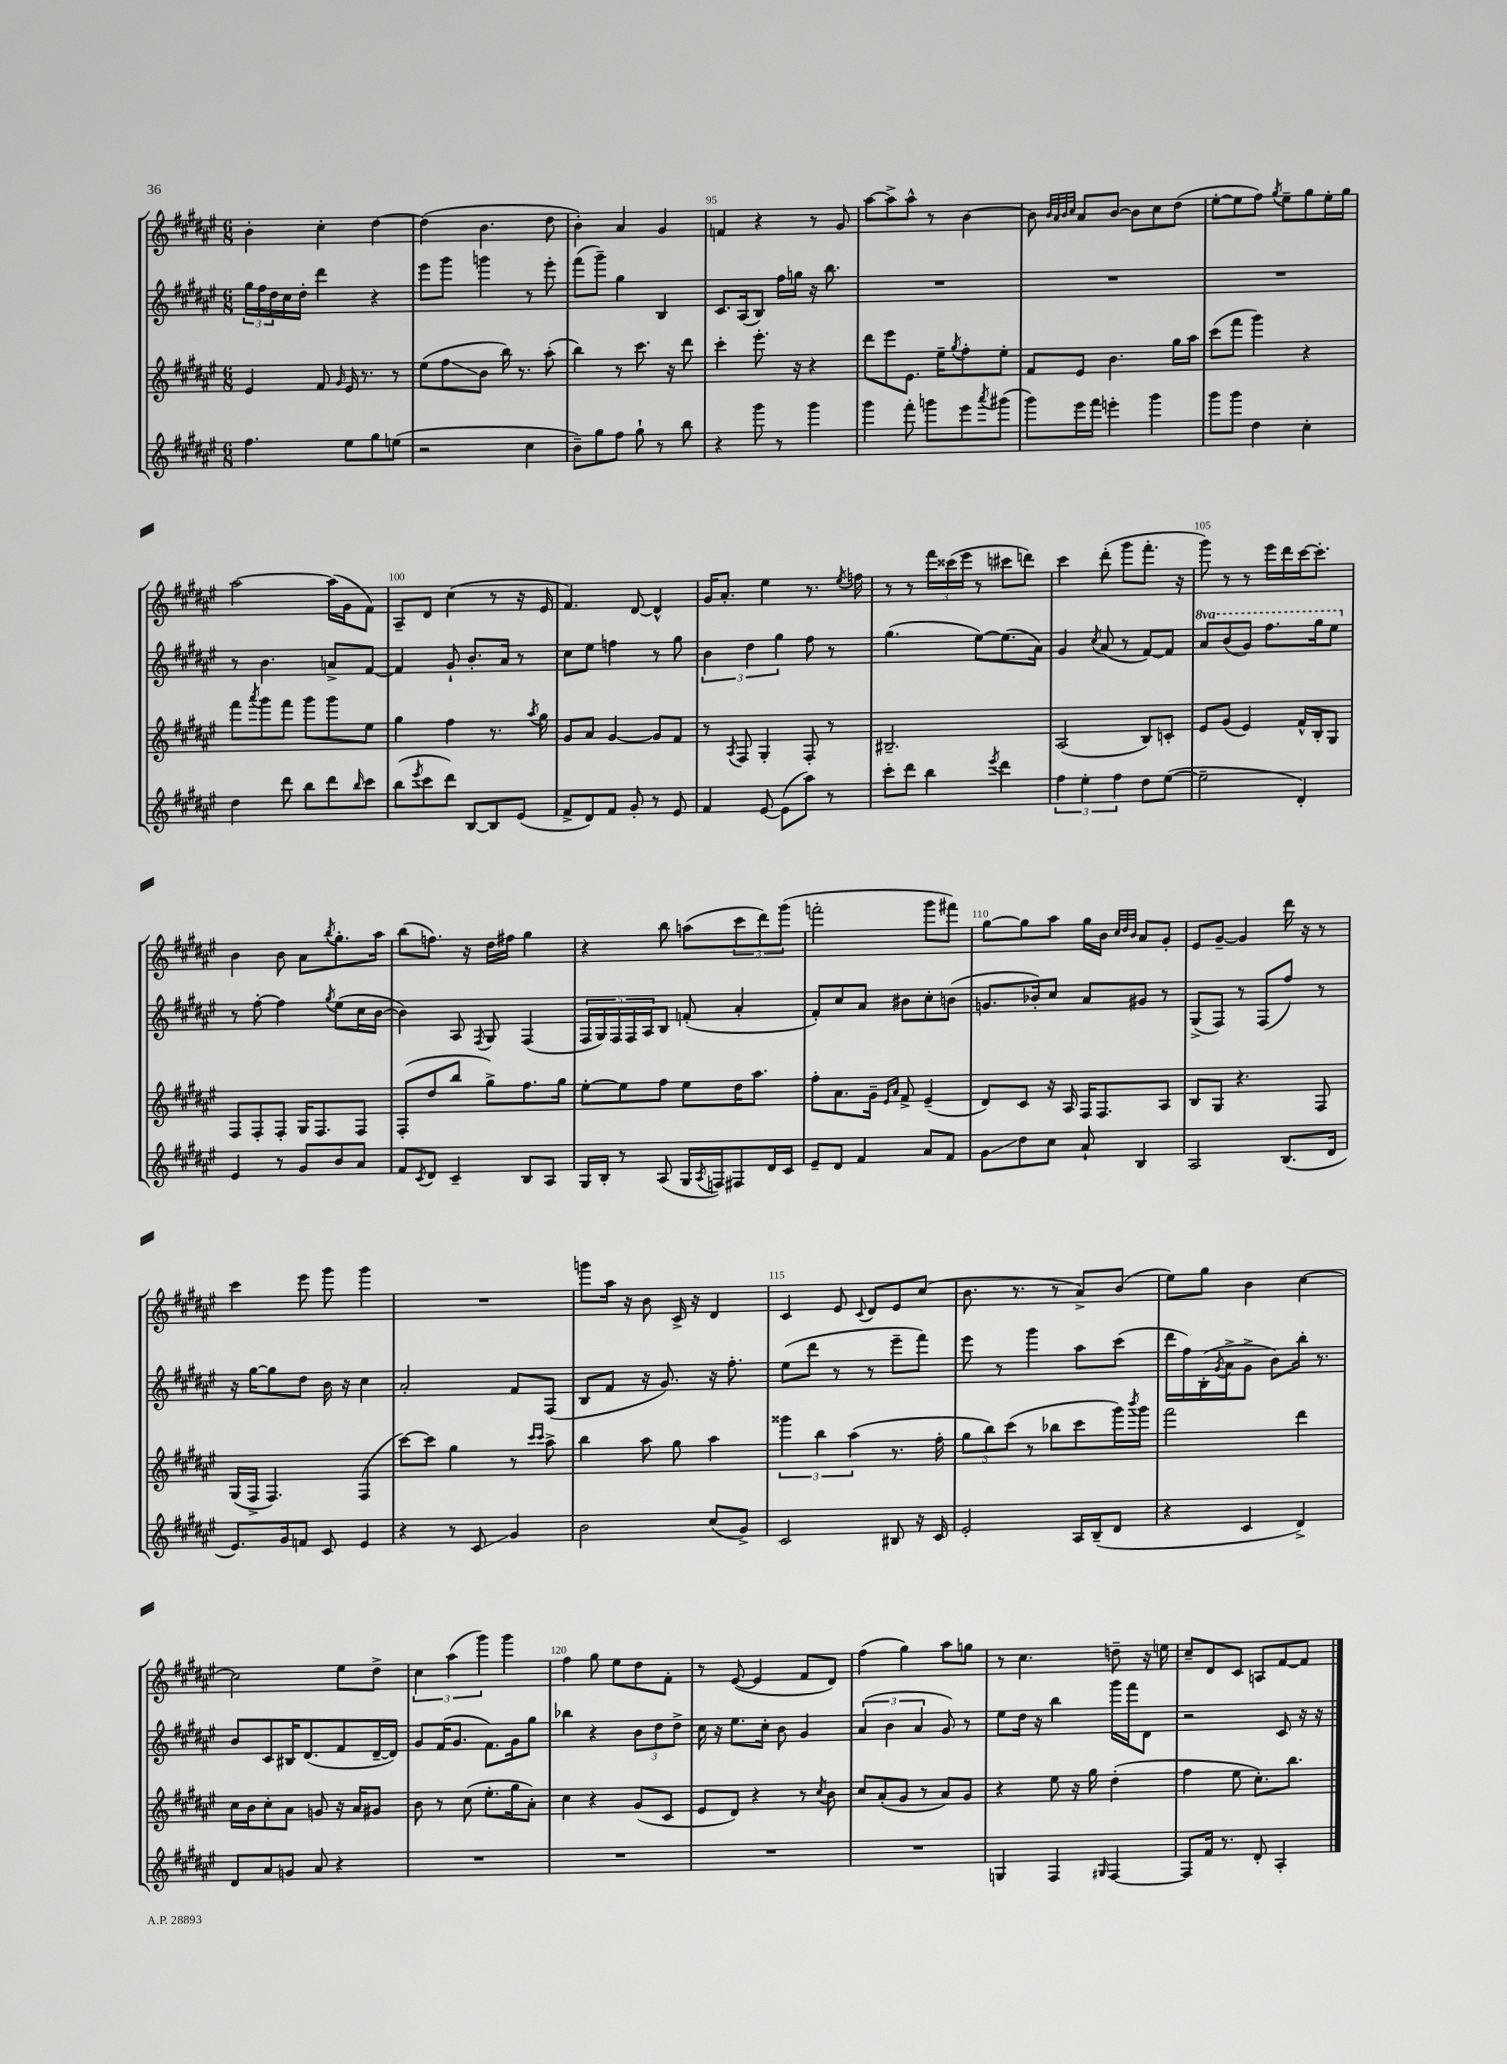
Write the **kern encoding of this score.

**kern	**kern	**kern	**kern
*staff4	*staff3	*staff2	*staff1
*clefG2	*clefG2	*clefG2	*clefG2
*k[f#c#g#d#a#e#]	*k[f#c#g#d#a#e#]	*k[f#c#g#d#a#e#]	*k[f#c#g#d#a#e#]
*M6/8	*M6/8	*M6/8	*M6/8
4.ff#	4e#	24gg#	4b'
.	.	24ff#	.
.	.	24dd#	.
.	.	16cc#	.
.	.	16dd#'	.
.	8f#	4ddd#	4cc#'
.	16qqg#	.	.
8ee#	16e#	.	.
.	8.r	.	.
8gg#	.	4r	[4dd#
(8ee	8r	.	.
=	=	=	=
2r	(8ee#	8eee#	(4dd#]
.	8ff#	8ggg#	.
.	8b	4ggg	4.b
.	16bb)	.	.
.	8.r	.	.
4cc#	.	8r	.
.	(8aa#'	8eee#'	8dd#
=	=	=	=
8b~)	4bb)	(8fff#	4b')
8gg#	.	8ggg#~)	.
8ff#	8r	4gg#	4a#
8gg#`	8.ccc#	.	.
8r	.	4B	4g#
.	16r	.	.
8bb	8ddd#	.	.
=	=	=	=
4r	4ccc#'	8.c#	4f
.	.	(16A#	.
8ggg#	8.eee#'	8B)	4r
8r	.	16ff#	.
.	16r	16gg	.
4ggg#	4r	16r	8r
.	.	8.bb	.
.	.	.	8g#
=	=	=	=
4ggg#	8ddd#	2.r	[8aa#
.	8eee#	.	8aa#^]
8fff#'	8.e#	.	8aa#^^
8ggg	.	.	8r
.	16ee#~	.	.
.	8qgg#	.	.
8eee#	8ff#'	.	[4b
8qaaa#	.	.	.
(8ggg#	8ee#'	.	.
=	=	=	=
8ggg#)	8f#	2.r	8b]
.	.	.	32qqb
.	.	.	32qqa#
.	.	.	32qqb
.	.	.	32qqcc#
16eee#	8e#	.	8a#
16fff#	.	.	.
4eee'	4.b	.	[8b
.	.	.	8b]
4ggg#	.	.	8cc#
.	16gg#	.	(8dd#
.	16aa#	.	.
=	=	=	=
8ggg#	(8ccc#	2.r	[8ee#'
8ggg#	8fff#	.	8ee#]
4dd#	4ggg#)	.	8ff#)
.	.	.	8qgg#
.	.	.	8ee#~
4cc#'	4r	.	8gg#
.	.	.	16ee#'
.	.	.	16gg#
=	=	=	=
4dd#	8fff#	8r	[2aa#
.	8qaaa#	.	.
.	8ggg#	4.b	.
8ddd#	8fff#	.	.
8bb	8ggg#	.	.
8ddd#	8ggg#	8a^	(16aa#]
.	.	.	16g#
16qqbb	.	.	.
8ccc#	8ee#	[8f#	8f#)
=	=	=	=
(8bb	4gg#	4f#]	8A#~
8qeee#	.	.	.
8ccc#	.	.	8d#
8ddd#)	4ff#	8g#`	(4cc#
[8B	.	8.b'	.
8B]	8.r	.	8r
.	.	16a#	.
(8e#	.	8r	16r
.	8qaa#	.	.
.	16gg#	.	16e#
=	=	=	=
8f#^	8g#	8cc#	4.f#)
8d#)	8a#	8ee#	.
8f#	[4g#	4ff	.
8g#'	.	.	[8d#
8r	8g#]	8r	4d#^^]
8e#	8f#	8gg#	.
=	=	=	=
4f#	8r	6b	16g#
.	.	.	8.a#'
.	8qA#	.	.
.	8F#	.	.
.	.	6dd#	.
[8e#	4G#'	.	4ee#
.	.	6gg#	.
(8e#]	.	.	.
8aa#)	8F#'	8ff#	8.r
8r	8r	8r	.
.	.	.	8qee#
.	.	.	16ff
=	=	=	=
8ccc#'	2.B#~	(4.gg#	8r
8ddd#	.	.	8r
4bb	.	.	24fff#
.	.	.	(24ccc##
.	.	.	24eee#
.	.	[8ee#)	8r
8qeee#	.	.	.
4ddd#	.	(8.ee#]	8ccc#
.	.	.	8ddd)
.	.	16a#)	.
=	=	=	=
6ff#	(2A#	4g#	4ccc#
6ee#'	.	.	.
.	.	8qcc#	.
.	.	(8a#	(8ddd#'
6ff#	.	.	.
.	.	8r	8ggg#
8dd#	8B)	[8f#)	8.fff#'
([8ee#	8c'	8f#]	.
.	.	.	16r
=	=	=	=
2ee#~]	8e#	8aa#	8ggg#)
.	(8g#	(8bb	8r
.	4e#)	8gg#)	8r
.	.	8.fff#	16eee#
.	.	.	16ddd#
4d#')	16f#^^	.	[16ccc#
.	16B'	16ggg#	8.ccc#']
.	8G#	8eee#	.
=	=	=	=
4e#	8F#	8r	4b
.	8F#'	[8ff#'	.
8r	8F#'	4ff#]	8b
8g#	16G#	.	8a#
.	8.F#	.	.
.	.	8qgg#	8qbb
8b	.	(8ee#	8.gg#'
8a#	8F#	16cc#	.
.	.	[16b	16aa#
=	=	=	=
8f#	(8F#'	4b])	(8bb
8qc#	.	.	.
8d#	8dd#	.	8.ff)
4c#~	8bb	8A#	.
.	.	.	16r
.	.	8qF#	.
.	8gg#^)	8G#	16dd#
.	.	.	16ff#
8B	8.ff#	(4F#	4gg#
8A#	.	.	.
.	16gg#	.	.
=	=	=	=
16G#	[8ee#'	20F#	4r
.	.	20G#)	.
16B'	.	.	.
.	.	20F#	.
8r	8ee#]	.	.
.	.	20F#	.
.	.	20A#	.
(8A#	8ff#	8B	8bb
16G#	8ee#	(8f'	(8aa
8qA#	.	.	.
16F)	.	.	.
8F#	16dd#	4a#'	12ccc#
.	8.aa#	.	.
.	.	.	12ddd#)
16d#	.	.	.
.	.	.	(12ggg#
16c#	.	.	.
=	=	=	=
8e#~	8ff#'	8f#')	2fff'
8d#	8.a#	8cc#	.
4f#	.	8a#	.
.	16g#~	.	.
.	16qqe#	.	.
.	16qqa#	.	.
.	8f#^	8b#	.
8a#	(4e#~	8cc#'	8ggg#
8f#	.	(8b	8fff#)
=	=	=	=
8g#	8d#)	8.g	[8gg#
8dd#	8c#	.	8gg#]
.	.	16b-')	.
8cc#	16r	8cc#	8aa#
.	16A#	.	.
8a#`	16F#	8a#	16gg#
.	8.F#	.	16b
.	.	.	32qqcc#
.	.	.	32qqdd#
.	.	.	32qqb
4B	.	8g#	8a#
.	8A#	8r	8g#'
=	=	=	=
2A#	8B	(8G#^	8e#
.	8G#	8F#)	[8g#~
.	4.r	8r	4g#]
.	.	(8F#	.
(8.B	.	8ff#)	16ddd#
.	.	.	16r
.	8F#	8r	8r
16d#	.	.	.
=	=	=	=
8.e#)	(16G#	16r	4ccc#
.	16F#^	[16gg#	.
.	4.F#)	8gg#]	.
16g#	.	.	.
8f	.	8dd#	8eee#
8c#	.	16b	8ggg#
.	.	16r	.
4e#	(4F#	4cc#	4ggg#
=	=	=	=
4r	[8ccc#)	2a#'	2.r
.	8ccc#]	.	.
8r	4gg#	.	.
8c#	.	.	.
4g#	8r	8f#	.
.	16qqccc#	.	.
.	16qqccc#	.	.
.	8aa#^	(8F#	.
=	=	=	=
2b	4bb	8B	8ggg
.	.	8f#	16aa#
.	.	.	16r
.	8aa#	16r	8b
.	.	8.g#)	.
.	8gg#	.	16c#^
.	.	.	16r
(8cc#	4aa#	16r	4d#
.	.	8.ff#'	.
8g#^)	.	.	.
=	=	=	=
2c#	6ggg##	(8ee#	4c#
.	.	8ddd#	.
.	6bb	.	.
.	.	8r	8e#
.	(6aa#	.	.
.	.	.	8qqc#
.	.	8r	8d#
8B#	8.r	8eee#~	8e#
16r	.	8fff#)	(8cc#
16c#	16ff#'	.	.
=	=	=	=
2e#'	12gg#	8eee#	8.b
.	12bb)	.	.
.	.	8r	.
.	(12ccc#	.	.
.	.	.	8.r
.	8r	4ggg#	.
.	8bb-	.	8r
16A#	8ccc#	8aa#	8a#^)
(16B~	.	.	.
8d#	16ggg#)	(8ccc#	(8b
.	8qbbb	.	.
.	16ggg#	.	.
=	=	=	=
4r	2fff#	16ddd#	8ee#)
.	.	16ff#)	.
.	.	(16B'	8gg#
.	.	8qg#	.
.	.	16a#^	.
4c#	.	8g#^	4b
.	.	8b)	.
4d#^)	4ddd#	16bb'	[4cc#
.	.	8.r	.
=	=	=	=
8d#	16cc#	8b	2cc#]
.	16b	.	.
8a#	8cc#'	8c#	.
8g	8a#	16B#	.
.	.	(8.d#	.
8a#	8g	.	.
4r	16r	8f#	8ee#
.	16a#	.	.
.	8g#	[16d#~	8dd#^
.	.	16d#])	.
=	=	=	=
2.r	8b	8g#	6cc#
.	8r	(16f#	.
.	.	.	(6aa#
.	.	8.g#	.
.	(8cc#	.	.
.	.	.	6ggg#)
.	8.ee#'	8.f#)	.
.	.	.	4ggg#
.	16gg#	16g#	.
.	8a#')	8gg#	.
=	=	=	=
2.r	4cc#	4bb-	4ff#
.	4r	4r	8gg#
.	.	.	8ee#
.	(8g#	12b	8dd#
.	.	12dd#	.
.	8c#	.	8f#'
.	.	12dd#^	.
=	=	=	=
2.r	8e#	16cc#	8r
.	.	16r	.
.	8d#)	8.ee#	([8e#
.	4r	.	4e#]
.	.	16cc#'	.
.	.	8b	.
.	8r	4g#	8f#
.	8qcc#	.	.
.	8b	.	8d#)
=	=	=	=
2.r	8cc#	(6a#	(4ff#
.	(8a#'	.	.
.	.	6b	.
.	8g#	.	4gg#)
.	.	6a#	.
.	8r	.	.
.	8a#)	8g#)	8aa#
.	8g#	8r	8gg
=	=	=	=
4G	4r	8ee#	8r
.	.	16dd#	4.cc#
.	.	16r	.
4F#	8ee#	4bb	.
.	16r	.	.
.	16gg#	.	.
16qqG#	.	.	.
[4F#	(4dd#'	16ggg#	8dd~
.	.	16fff#	.
.	.	8d#	16r
.	.	.	16ee
=	=	=	=
8F#]	4ff#	2r	8cc#~
16f#	.	.	8d#
8.r	.	.	.
.	8ee#	.	8c#
8d#'	8.cc#')	.	8A
4A#'	.	8c#	[8f#
.	8.bb	.	.
.	.	16r	8f#]
.	.	16r	.
==	==	==	==
*-	*-	*-	*-
